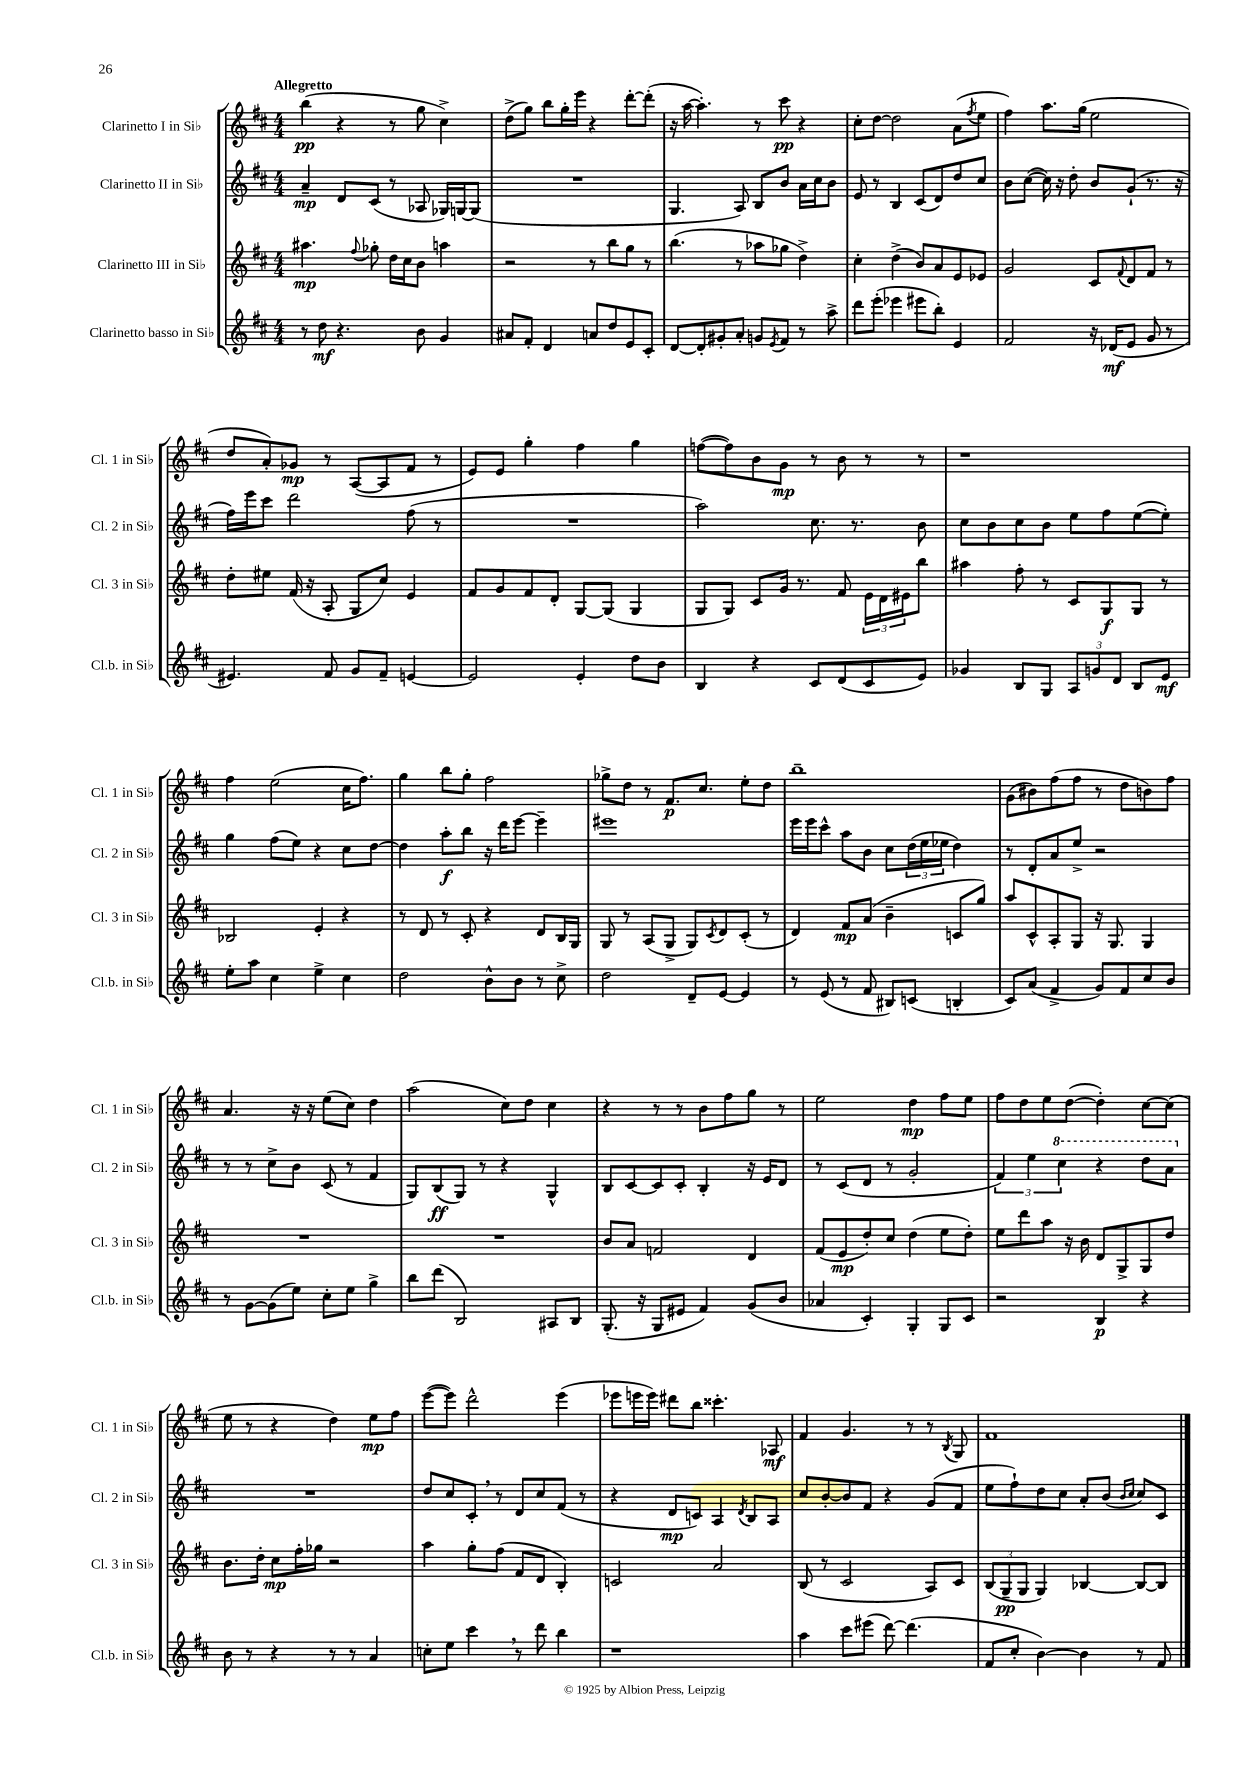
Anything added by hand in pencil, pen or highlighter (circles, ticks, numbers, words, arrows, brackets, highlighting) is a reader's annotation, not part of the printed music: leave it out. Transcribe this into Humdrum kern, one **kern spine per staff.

**kern	**kern	**kern	**kern
*staff4	*staff3	*staff2	*staff1
*clefG2	*clefG2	*clefG2	*clefG2
*k[f#c#]	*k[f#c#]	*k[f#c#]	*k[f#c#]
*M4/4	*M4/4	*M4/4	*M4/4
8r	4.aa#	4a~	(4bb
8dd	.	.	.
4.r	.	8d	4r
.	8qqff#	.	.
.	8gg-'	(8c#	.
.	16dd	8r	8r
.	16cc#	.	.
8b	8b	8A-	8gg
4g	4aa	16G-)	4cc#^)
.	.	[16G	.
.	.	(8G]	.
=	=	=	=
8a#	2r	1r	(8dd^
8f#'	.	.	8gg)
4d	.	.	8bb
.	.	.	16gg'
.	.	.	16eee
8a	8r	.	4r
8dd	8bb	.	.
8e	8gg	.	[8ddd'
8c#'	8r	.	(8ddd']
=	=	=	=
[8d	(4.bb	4.G	16r
.	.	.	[16aa
8d']	.	.	4.aa'])
8g#'	.	.	.
8a'	8r	8A)	.
8g	8aa-	8B	8r
8qe	.	.	.
8f#	8gg-	8b	8ccc#
8r	4dd^)	16a	4r
.	.	16cc#	.
8aa^	.	8b	.
=	=	=	=
8ddd	4cc#'	8e	8cc#'
(8eee'	.	8r	[8dd
4eee-	(4dd^	4B	2dd]
8eee#	8b)	(8c#	.
8bb')	8a	8d)	.
4e	8e	8dd	(8a
.	.	.	8qff#
.	8e-	8cc#	8ee
=	=	=	=
2f#	2g	8b	4ff#)
.	.	([8cc#	.
.	.	16cc#])	8.aa
.	.	16r	.
.	.	8dd'	.
.	.	.	(16gg
16r	8c#	8b	2ee
(16d-	.	.	.
.	8qqf#	.	.
8e	8d	(8g`	.
8g	8f#	8.r	.
8r	8r	.	.
.	.	16r	.
=	=	=	=
4.e#)	8dd'	16ff#)	8dd
.	.	16eee	.
.	8ee#	8ccc#	8a')
.	(16f#	2ddd	8g-
.	16r	.	.
8f#	8A'	.	8r
8g	8G	.	([8A
8f#~	8cc#)	.	8A]
[4e	4e	(8ff#	8f#
.	.	8r	8r
=	=	=	=
2e]	8f#	1r	8e)
.	8g	.	8e
.	8f#	.	4gg'
.	8d'	.	.
4e'	[8G	.	4ff#
.	(8G]	.	.
8dd	4G	.	4gg
8b	.	.	.
=	=	=	=
4B	8G	2aa)	([8ff
.	8G)	.	8ff])
4r	8c#	.	8b
.	16g	.	8g
.	8.r	.	.
8c#	.	8.cc#	8r
(8d	8f#	.	8b
.	.	8.r	.
8c#	24e	.	8r
.	24d	.	.
.	24e#	.	.
8e)	8bb	8b	8r
=	=	=	=
4g-	4aa#	8cc#	1r
.	.	8b	.
8B	8ff#'	8cc#	.
8G	8r	8b	.
12A	8c#	8ee	.
12g	.	.	.
.	8G	8ff#	.
12d	.	.	.
8B	8G	([8ee	.
8e	8r	8ee'])	.
=	=	=	=
8ee'	2B-	4gg	4ff#
8aa	.	.	.
4cc#	.	(8ff#	(2ee
.	.	8ee)	.
4ee^	4e'	4r	.
4cc#	4r	8cc#	16cc#
.	.	.	8.ff#)
.	.	[8dd	.
=	=	=	=
2dd	8r	4dd]	4gg
.	8d	.	.
.	8r	8aa'	8bb
.	8c#'	8bb	8gg'
8b^^	4r	16r	2ff#
.	.	16ddd	.
8b	.	[8eee	.
8r	8d	4eee~]	.
8cc#^	16B	.	.
.	16G	.	.
=	=	=	=
2dd	8G	1eee#	8gg-^
.	8r	.	8dd
.	(8A	.	8r
.	8G^	.	8.f#
8d~	8G)	.	.
.	.	.	8.cc#
.	8qc#	.	.
[8e	8d	.	.
4e]	(8c#'	.	8ee'
.	8r	.	8dd
=	=	=	=
8r	4d)	16eee	1bb~
.	.	16eee	.
(8e	.	8ccc#^^	.
8r	8f#	8aa	.
8f#	(8a	8b	.
8B#)	4b~	8cc#	.
(8c	.	(24dd	.
.	.	24ee	.
.	.	24ee-	.
4B'	8c	4dd)	.
.	8gg)	.	.
=	=	=	=
8c#)	8aa	8r	(8g
(8a	8c#^^	8d'	8b#)
4f#^	8A'	8a	(8ff#
.	8G	8ee^	8ff#
8g)	16r	2r	8r
.	8.G	.	.
8f#	.	.	8dd
8cc#	4G	.	8b)
8b	.	.	8ff#
=	=	=	=
8r	1r	8r	4.a
[8g	.	8r	.
(8g]	.	8cc#^	.
8ee)	.	8b	16r
.	.	.	16r
8cc#'	.	(8c#	(8ee
8ee	.	8r	8cc#)
4gg^	.	4f#	4dd
=	=	=	=
8bb	1r	8G)	(2aa
(8ddd	.	(8B	.
2B)	.	8G)	.
.	.	8r	.
.	.	4r	8cc#)
.	.	.	8dd
8A#	.	4G^^	4cc#
8B	.	.	.
=	=	=	=
(8.G'	8b	8B	4r
.	8a	[8c#	.
16r	.	.	.
8G	2f	8c#]	8r
8e#	.	8c#'	8r
4f#)	.	4B'	8b
.	.	.	8ff#
(8g	4d	16r	8gg
.	.	16e	.
8b	.	8d	8r
=	=	=	=
4a-	(8f#	8r	2ee
.	8e	(8c#	.
4c#')	8dd')	8d	.
.	8cc#	8r	.
4G'	(4dd	2g'	4dd
8G	8ee	.	8ff#
8c#	8dd')	.	8ee
=	=	=	=
2r	8ee	6f#)	8ff#
.	8ddd	.	8dd
.	.	6ee	.
.	8aa	.	8ee
.	.	6ccc#	.
.	16r	.	([8dd
.	16b	.	.
4B	8d	4r	4dd'])
.	8G^	.	.
4r	8G	8ddd	[8cc#
.	8dd	8aa	(8cc#]
=	=	=	=
8b	8.b	1r	8ee
8r	.	.	8r
.	16dd'	.	.
4r	8cc#	.	4r
.	16ff#'	.	.
.	16gg-	.	.
8r	2r	.	4dd)
8r	.	.	.
4a	.	.	8ee
.	.	.	8ff#
=	=	=	=
8cc'	4aa	8dd	([8eee
8ee	.	8cc#	8eee])
4ccc#	8gg'	8c#'	2ddd^^
.	(8ff#	8r	.
8r	8f#	8d	.
8ddd	8d	8cc#	.
4bb	4B')	(8f#	(4eee
.	.	8r	.
=	=	=	=
1r	2c	4r	8eee-
.	.	.	16eee
.	.	.	16eee)
.	.	8d	8ddd#
.	.	8c)	8bb
.	2a	4A	4.ccc##'
.	.	8qd	.
.	.	8B	.
.	.	8A	8A-
=	=	=	=
4aa	(8B	8cc#	4f#
.	8r	[8b'	.
8ccc#	2c#	8b]	4.g
(8eee#	.	8f#	.
[8ddd)	.	4r	.
(4.ddd]	.	.	8r
.	8A)	(8g	8r
.	.	.	8qB
.	8c#	8f#	8G
=	=	=	=
8f#	(12B	8ee	1f#
.	12G~	.	.
8cc#'	.	8ff#`)	.
.	12G	.	.
[4b)	4G)	8dd	.
.	.	8cc#	.
4b]	[4B-	8a'	.
.	.	(8b	.
.	.	16qqb	.
.	.	16qqcc#	.
8r	8B-_	8cc#)	.
8f#	8B-]	8c#	.
==	==	==	==
*-	*-	*-	*-
